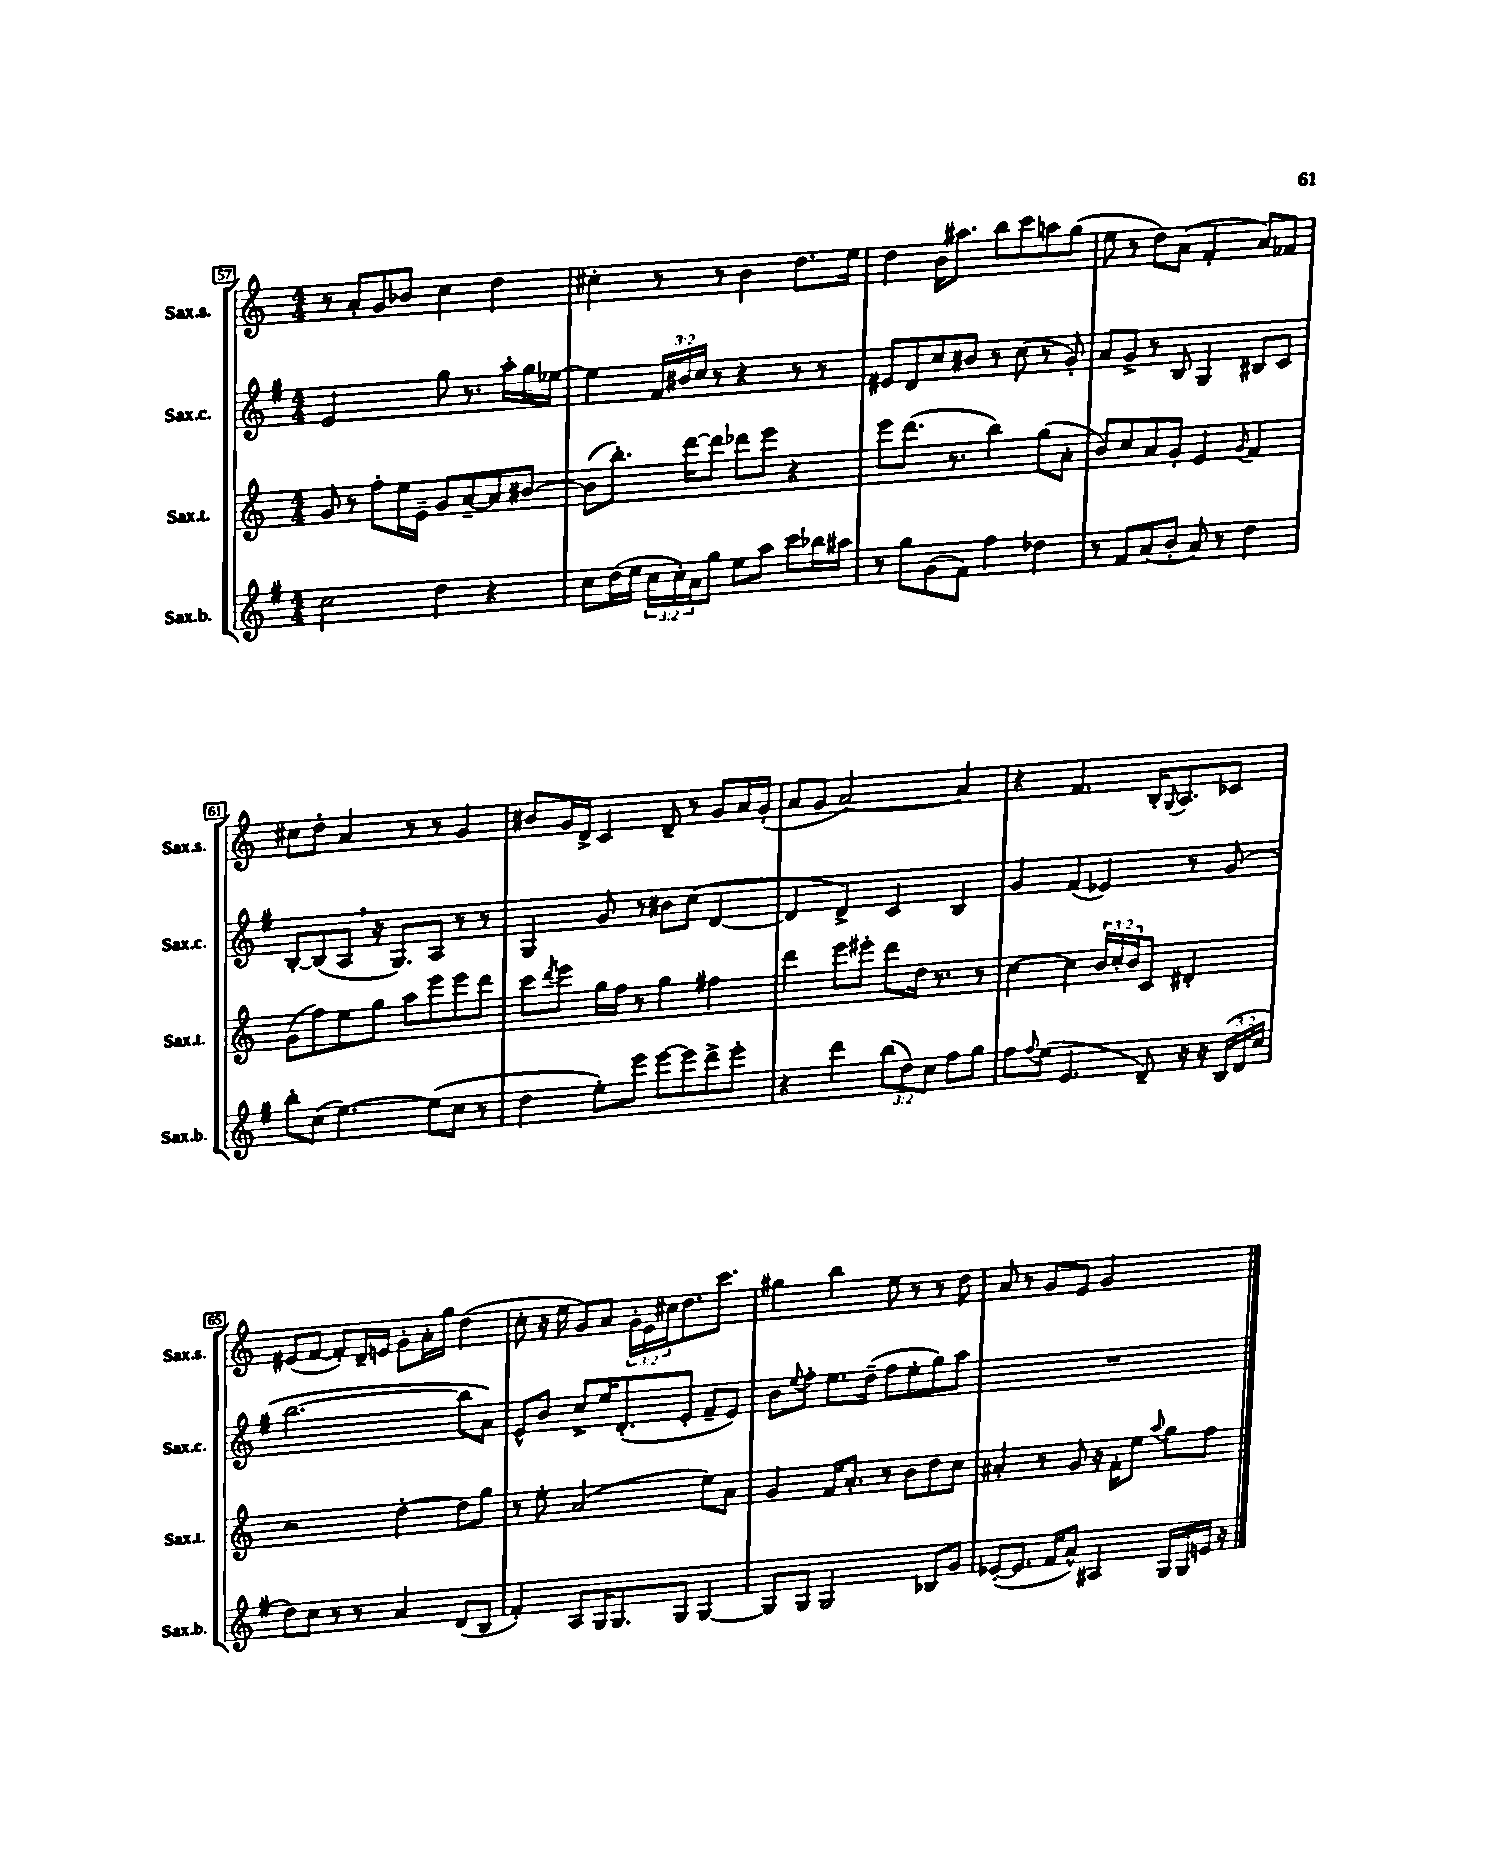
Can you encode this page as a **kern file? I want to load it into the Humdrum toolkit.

**kern	**kern	**kern	**kern
*part4	*part3	*part2	*part1
*staff4	*staff3	*staff2	*staff1
*I"Sax.b.	*I"Sax.t.	*I"Sax.c.	*I"Sax.s.
*I'Sax.b.	*I'Sax.t.	*I'Sax.c.	*I'Sax.s.
*clefG2	*clefG2	*clefG2	*clefG2
*k[f#]	*k[]	*k[f#]	*k[]
*M4/4	*M4/4	*M4/4	*M4/4
=57	=57	=57	=57
2cc\	8g/	2e/	8r
.	8r	.	8a'/L
.	8ff'\L	.	8g/
.	16ee\L	.	8b-X/J
.	16e~\JJ	.	.
4dd\	8g/L	8gg\	4cc\
.	[8a~/	8.r	.
4r	8a/]	.	4dd\
.	.	16aa'\LL	.
.	[8b#X/J	16gg\	.
.	.	[16ee-X\JJ	.
=58	=58	=58	=58
8cc\L	(8b#\L]	4ee-\]	4cc#X'\
(16dd\L	8.bb'\J)	.	.
16ee\JJ	.	.	.
24cc\LL	.	24f#/LL	8r
24cc'\)	.	24b#X/	.
.	[16ddd\KL	.	.
24a\J	.	24cc/JJ	.
8gg\J	8ddd\J]	8r	8r
8ee\L	8ddd-X\L	4r	4b\
8aa\J	8eee\J	.	.
8ccc\L	4r	8r	8.dd\L
16bb-X\L	.	8r	.
16aa#X\JJ	.	.	16ee\Jk
=59	=59	=59	=59
8r	8eee\L	8e#X/L	4dd\
8gg\L	(8.ddd\J	8d/	.
(8g\	.	8cc/	16b\KL
.	8.r	.	8.aa#X\J
8f#\J)	.	8b#X/J	.
4ff#\	4bb\)	8r	8bb\L
.	.	(8cc\	8ccc\
4dd-X\	(8gg\L	8r	8aan\
.	8a'\J	8g'/)	(8gg\J
=60	=60	=60	=60
8r	8b/L)	8a/L	8ee\
8f#/L	8cc/	8g^/J	8r
(8a/	8a/	8r	8dd\L)
8b'/J	8g'/J	8B/	(8a\J
8a/)	4e/	4G/	4f'/
8r	.	.	.
.	8qqg/	.	.
4dd\	4f/	8B#X/L	8a/L)
.	.	8c/J	8f-X/J
!!LO:LB:g=z
=61	=61	=61	=61
8bb'\L	(8g\L	[8B'/L	8cc#X\L
(8cc\J	8ff\)	(8B/]	8dd'\J
[4.ee\)	8ee\	8A,/J	4a/
.	8gg\J	16r	.
.	.	8.G/L)	.
.	8aa\L	.	8r
(8ee\L]	8eee\	8A/J	8r
8cc\J	8eee\	8r	4g/
8r	8ddd\J	8r	.
=62	=62	=62	=62
4dd\	8ccc\L	4G/	8b#X/L
.	8qddd/	.	.
.	8eee\J	.	16g/L
.	.	.	16d^/JJ
8ee'\L)	16gg\LL	8g/	4c/
.	16ff\JJ	.	.
8eee\J	8r	8r	.
[8eee\L	4gg\	8b#X\L	8d~/
8eee\]	.	(8cc\J	8r
8ddd^\	4ff#X\	[4d/	8g/L
8eee'\J	.	.	16a/L
.	.	.	(16g'/JJ
=63	=63	=63	=63
4r	4ddd\	4d/]	8a/L
.	.	.	8g/J
4ddd\	8eee\L	4d^/)	[2a/)
.	8eee#X'\J	.	.
(12bb\L	8ddd\L	4c/	.
12dd\)	.	.	.
.	16dd\Jk	.	.
12cc\J	.	.	.
.	8.r	.	.
8ff#\L	.	4B/	4a/]
8gg\J	8r	.	.
=64	=64	=64	=64
8ff#\L	[4cc\	4g/	4r
8qqff#/	.	.	.
(8ee\J	.	.	.
4.e/	4cc\]	(4f#/	4.f/
.	24b/LL	4e-X/)	.
.	24cc'/	.	.
.	24b/J	.	.
8d~/)	8c/J	.	16B'/KL
.	.	.	8qqG/
.	.	.	8.A/
16r	4d#X'/	8r	.
16r	.	.	.
(24B/LL	.	(8g/	8c-X/J
24d/	.	.	.
24cc/JJ	.	.	.
!!LO:LB:g=z
=65	=65	=65	=65
8dd\L)	2r	[2.bb\	(8e#X/L
8cc\J	.	.	[8f/J
8r	.	.	8f'/L])
8r	.	.	16d~/L
.	.	.	16en/JJ
4a/	[4dd'\	.	8g'\L
.	.	.	16a'\L
.	.	.	16gg\JJ
(8d/L	8dd\L]	8bb\L]	(4dd\
8B/J	8gg\J	8a\J)	.
=66	=66	=66	=66
4f#'/)	8r	8e^^/L	8cc'\
.	8ee'\	8b/J	16r
.	.	.	16ee\
8A/L	(2a/	8cc^/L	8g/L)
16G/K	.	16ee/K	8a/J
8.G/	.	(8.d'/	.
.	.	.	24g'\LL
.	.	.	24e\
.	.	.	24cc#X\J
8G/J	.	8e'/J	8.dd\
[4G/	8ee\L)	8f#~/L	.
.	.	.	8.ccc\J
.	8a\J	8e/J)	.
=67	=67	=67	=67
8G/L]	4g/	8b\L	4gg#X\
.	.	8qqee/	.
8G/J	.	8ff#'\J	.
2G/	16f/KL	8.ee\L	4bb\
.	8.a'/J	.	.
.	.	(16dd~\Jk	.
.	8r	8ff#\L	8ee\
.	8b\L	8ee'\	8r
8B-X/L	8dd\	8gg\)	8r
8g/J	8cc\J	8aa\J	8dd\
=68	=68	=68	=68
([8e-X'/L	4a#X'/	1r	8a/
8.e-/J]	.	.	8r
.	8r	.	8g/L
16f#/KL	.	.	.
8a^^/J)	8g/	.	8e/J
4A#X/	16r	.	2g/
.	16f'\KL	.	.
.	8ee\J	.	.
.	8qqaa/	.	.
16G/LL	8gg\L	.	.
16G/	.	.	.
16en/JJ	8ff\J	.	.
16r	.	.	.
==	==	==	==
*-	*-	*-	*-
